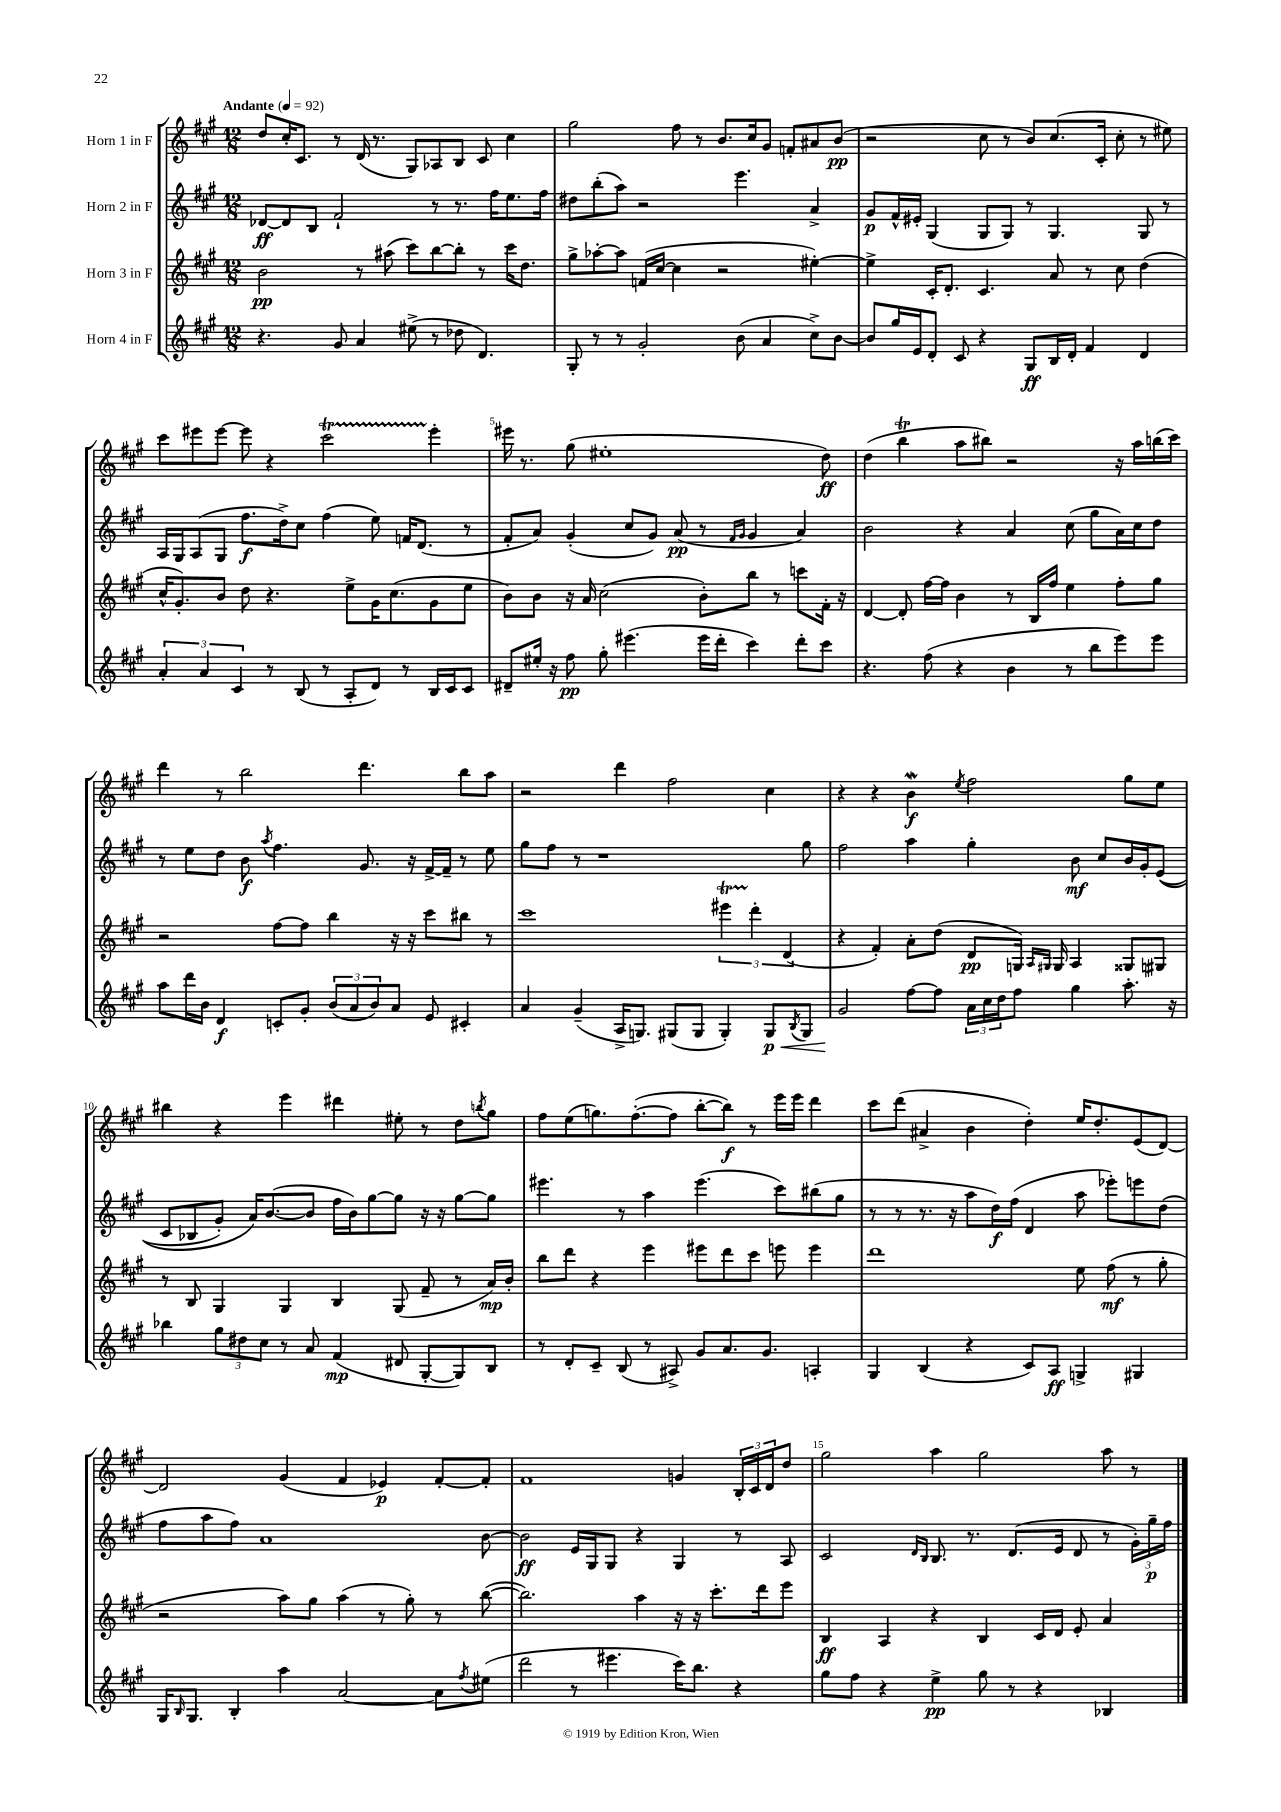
<<
\new StaffGroup <<
\new Staff = "s0" \with { instrumentName = "Horn 1 in F" } {
    \clef treble \key a \major \numericTimeSignature \time 12/8 \tempo "Andante" 4 = 92
    d''8 cis''16-. cis'8. r8 d'16( r8. gis8) aes8 b8 cis'8 cis''4 |
    gis''2 fis''8 r8 b'8. cis''16 gis'8 f'8-. ais'8 b'8\pp( |
    r2 cis''8 r8 b'8) cis''8.( cis'16-. cis''8-. r8 eis''8) |
    cis'''8 eis'''8 eis'''8~ eis'''8 r4 cis'''2\startTrillSpan eis'''4-.\stopTrillSpan |
    eis'''16 r8. gis''8( eis''1-. d''8\ff) |
    d''4( b''4\trill a''8 bis''8) r2 r16 a''16 b''16( cis'''16) |
    d'''4 r8 b''2 d'''4. b''8 a''8 |
    r2 d'''4 fis''2 cis''4 |
    r4 r4 b'4\mordent\f \acciaccatura { e''8 } fis''2 gis''8 e''8 |
    bis''4 r4 e'''4 dis'''4 eis''8-. r8 d''8 \acciaccatura { b''8 } gis''8 |
    fis''8 e''8( g''8.) fis''8.~-.( fis''8 b''8~-. b''8\f) r8 e'''16 e'''16 d'''4 |
    cis'''8 d'''8( ais'4-> b'4 d''4-.) e''16 d''8.-. e'8( d'8~) |
    d'2 gis'4( fis'4 ees'4\p) fis'8~-. fis'8-. |
    fis'1 g'4 \tuplet 3/2 { b16-. cis'16 d'16 } d''8 |
    gis''2 a''4 gis''2 a''8 r8 \bar "|." |
}
\new Staff = "s1" \with { instrumentName = "Horn 2 in F" } {
    \clef treble \key a \major \numericTimeSignature \time 12/8
    des'8~\ff des'8 b8 fis'2-! r8 r8. fis''16 e''8. fis''16 |
    dis''8 b''8-.( a''8) r2 e'''4. a'4-> |
    gis'8\p fis'16-^ eis'16-. gis4( gis8 gis8) r8 gis4. gis8 r8 |
    a16 gis16 a8( gis8 fis''8.\f d''16->) cis''8 fis''4( e''8) f'16 d'8.( r8 |
    fis'8-. a'8) gis'4-.( cis''8 gis'8) a'8\pp( r8 \grace { fis'16 gis'16 } gis'4 a'4) |
    b'2 r4 a'4 cis''8( gis''8 a'16) cis''16 d''8 |
    r8 e''8 d''8 b'8\f \acciaccatura { a''8 } fis''4. gis'8. r16 fis'16~-> fis'16-- r8 e''8 |
    gis''8 fis''8 r8 r1 gis''8 |
    fis''2 a''4 gis''4-. b'8\mf cis''8 b'16 gis'16-. e'8(\( |
    cis'8 bes8 gis'8-.) a'16\) b'8.~( b'8 fis''16 b'16) gis''8~ gis''8 r16 r16 gis''8~ gis''8 |
    eis'''4. r8 a''4 eis'''4.( cis'''8) bis''8( gis''8 |
    r8 r8 r8. r16 a''8 d''16\f) fis''16( d'4 a''8 ees'''8-.) e'''8 d''8( |
    fis''8 a''8 fis''8) a'1 b'8~ |
    b'2\ff e'16 gis16 gis8 r4 gis4 r8 a8 |
    cis'2 \grace { d'16 b16 } b8. r8. d'8.( e'16 d'8 r8 \tuplet 3/2 { gis'16-.) gis''16--\p fis''16 } \bar "|." |
}
\new Staff = "s2" \with { instrumentName = "Horn 3 in F" } {
    \clef treble \key a \major \numericTimeSignature \time 12/8
    b'2\pp r8 ais''8( cis'''8) b''8~ b''8-. r8 cis'''16 d''8. |
    gis''8-> aes''8~-. aes''8 f'16( cis''16~ cis''4 r2 eis''4~-.) |
    eis''4-> cis'16-. d'8.-. cis'4. a'8 r8 cis''8 d''4( |
    cis''16-^ gis'8.-.) b'8 d''8 r4. e''8-> gis'16 cis''8.( gis'8 e''8 |
    b'8) b'8 r16 a'16 cis''2( b'8-.) b''8 r8 c'''8 fis'16-. r16 |
    d'4~ d'8-. fis''16~ fis''16 b'4 r8 b16 fis''16 e''4 fis''8-. gis''8 |
    r2 fis''8~ fis''8 b''4 r16 r16 cis'''8 bis''8 r8 |
    cis'''1 \tuplet 3/2 { eis'''4\startTrillSpan d'''4-.\stopTrillSpan d'4( } |
    r4 fis'4-.) a'8-. d''8( d'8\pp g16) \grace { a16 gis16 } gis16 a4 gisis8 gis8 |
    r8 b8 gis4 gis4 b4 gis8( fis'8-- r8 a'16\mp) b'16-. |
    b''8 d'''8 r4 e'''4 eis'''8 d'''8 cis'''8 e'''8 e'''4 |
    d'''1 e''8 fis''8\mf( r8 gis''8-. |
    r2 a''8) gis''8 a''4( r8 gis''8-.) r8 b''8~( |
    b''2.) a''4 r16 r16 cis'''8.-. d'''16 e'''8 |
    b4\ff a4 r4 b4 cis'16 d'16 e'8-. a'4 \bar "|." |
}
\new Staff = "s3" \with { instrumentName = "Horn 4 in F" } {
    \clef treble \key a \major \numericTimeSignature \time 12/8
    r4. gis'8 a'4 eis''8->( r8 des''8 d'4.) |
    gis8-. r8 r8 gis'2-. b'8( a'4 cis''8->) b'8~ |
    b'8 gis''16 e'16 d'8-. cis'8 r4 gis8\ff b16 d'16-. fis'4 d'4 |
    \tuplet 3/2 { a'4-. a'4 cis'4 } r8 b8( r8 a8-. d'8) r8 b16 cis'16 cis'8 |
    dis'8-- eis''16-. r16 fis''8\pp gis''8-. eis'''4.( eis'''16 d'''16-. cis'''4) d'''8-. cis'''8 |
    r4. fis''8( r4 b'4 r8 b''8 e'''8) e'''8 |
    a''8 d'''16 b'16 d'4\f c'8-. gis'8-. \tuplet 3/2 { b'8( a'8 b'8) } a'8 e'8 cis'4-. |
    a'4 gis'4--( a16-> g8.) gis8( gis8 gis4-.) gis8\p\< \acciaccatura { b8 } gis8 |
    gis'2\! fis''8~ fis''8 \tuplet 3/2 { a'16 cis''16 d''16 } fis''8 gis''4 a''8.-. r16 |
    bes''4 \tuplet 3/2 { gis''8 dis''8 cis''8 } r8 a'8 fis'4\mp( dis'8 gis8~-. gis8) b8 |
    r8 d'8-. cis'8-- b8( r8 ais8->) gis'8 a'8. gis'8. a4-. |
    gis4 b4( r4 cis'8) a8\ff g4-> gis4 |
    gis16 \grace { b16 } gis8. b4-. a''4 a'2~ a'8 \acciaccatura { fis''8 } eis''8( |
    d'''2 r8 eis'''4. cis'''16) b''8. r4 |
    gis''8 fis''8 r4 e''4->\pp gis''8 r8 r4 bes4 \bar "|." |
}
>>
>>
\layout { \context { \Score \override BarNumber.break-visibility = ##(#f #t #t) barNumberVisibility = #(every-nth-bar-number-visible 5) } }
